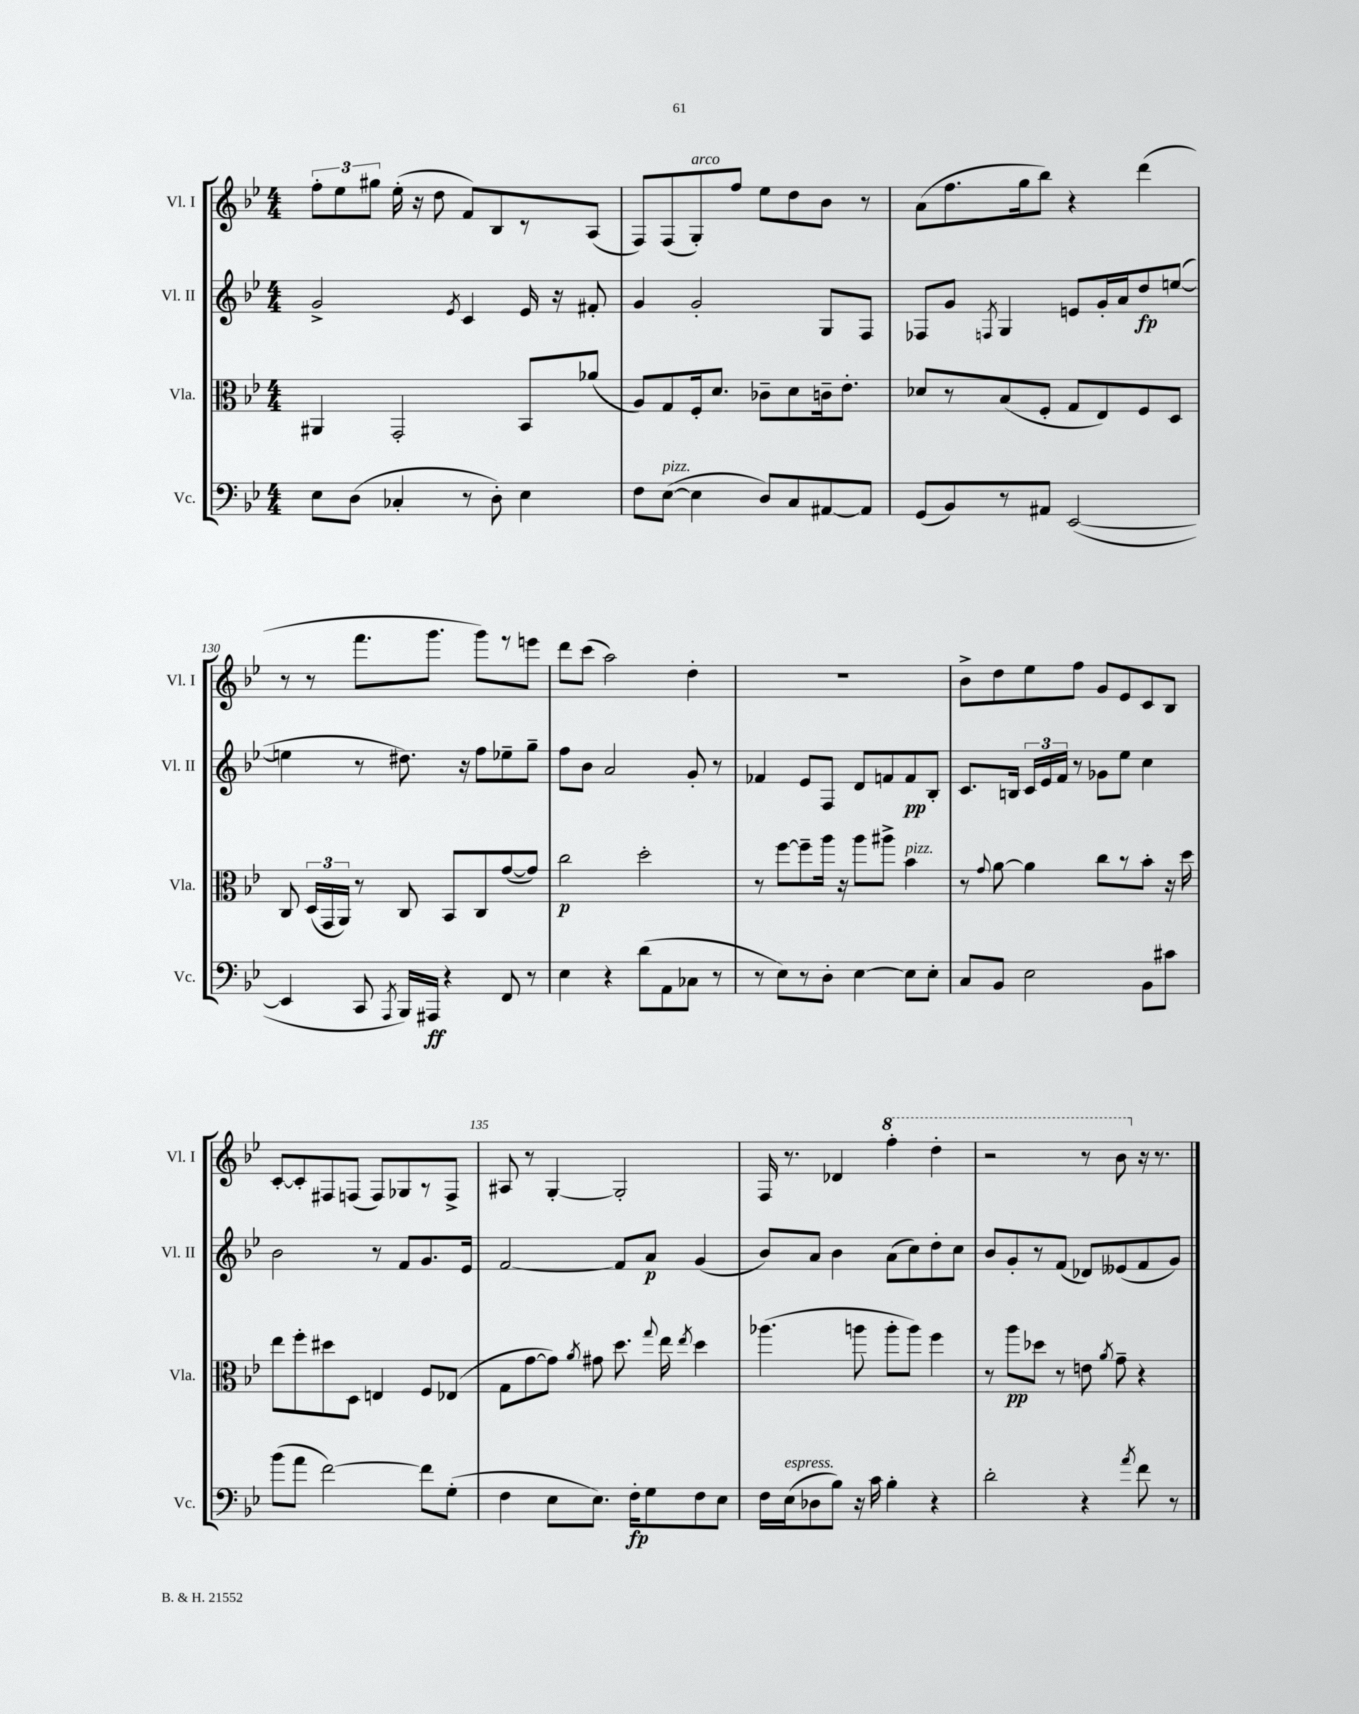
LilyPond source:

<<
\new StaffGroup <<
\new Staff = "s0" \with { instrumentName = "Vl. I" shortInstrumentName = "Vl. I" } {
    \clef treble \key bes \major \numericTimeSignature \time 4/4
    \autoBeamOff \tuplet 3/2 { f''8[-. ees''8 gis''8] } ees''16-.( r16 d''8 f'8[) bes8 r8 a8]( |
    f8[) f8( g8-.^\markup { \italic "arco" }) f''8] ees''8[ d''8 bes'8] r8 |
    a'8[( f''8. g''16 bes''8]) r4 d'''4( |
    r8 r8 f'''8.[ g'''8.] g'''8[) r8 e'''8] |
    d'''8[ c'''8]( a''2) d''4-. |
    R1 |
    bes'8[-> d''8 ees''8 f''8] g'8[ ees'8 c'8 bes8] |
    c'8[~-. c'8-. fis8 f8]( f8[) ges8 r8 f8]-> |
    ais8 r8 g4~-. g2-. |
    f16 r8. des'4 \ottava #1 f'''4-. d'''4-. |
    r2 r8 bes''8 \ottava #0 r16 r8. \bar "|." |
}
\new Staff = "s1" \with { instrumentName = "Vl. II" shortInstrumentName = "Vl. II" } {
    \clef treble \key bes \major \numericTimeSignature \time 4/4
    \autoBeamOff g'2-> \acciaccatura { ees'8 } c'4 ees'16 r16 fis'8-. |
    g'4 g'2-. g8[ f8] |
    fes8[ g'8] \acciaccatura { f8 } g4 e'8[ g'16-. a'16 d''8\fp e''8]~( |
    e''4 r8 dis''8.) r16 f''8[ ees''8-- g''8]-- |
    f''8[ bes'8] a'2 g'8-. r8 |
    fes'4 ees'8[ f8] d'8[ f'8 f'8\pp bes8]-. |
    c'8.[ b16] \tuplet 3/2 { c'16[ ees'16 f'16] } r8 ges'8[ ees''8] c''4 |
    bes'2 r8 f'8[ g'8. ees'16] |
    f'2~ f'8[ a'8]\p g'4( |
    bes'8[) a'8] bes'4 a'8[( c''8) d''8-. c''8] |
    bes'8[ g'8-. r8 f'8]( des'8[) eeses'8( f'8 g'8]) \bar "|." |
}
\new Staff = "s2" \with { instrumentName = "Vla." shortInstrumentName = "Vla." } {
    \clef alto \key bes \major \numericTimeSignature \time 4/4
    \autoBeamOff ais,4 g,2-. bes,8[ aes'8]( |
    a8[) g8 f16-. d'8.] ces'8[-- d'8 c'16-- ees'8.]-. |
    des'8[ r8 bes8( f8]-. g8[ ees8) f8 d8] |
    c8 \tuplet 3/2 { d16[( g,16 a,16]) } r8 c8 bes,8[ c8 g'8~( g'8]) |
    c''2\p d''2-. |
    r8 f''8[~ f''8-- a''16] r16 a''8[ ais''8]-> bes'4^\markup { \italic "pizz." } |
    r8 \appoggiatura { g'8 } a'8~ a'4 c''8[ r8 bes'8]-. r16 d''16 |
    ees''8[ f''8-. dis''8 d8] e4 f8[ ees8]( |
    g8[ g'8~ g'8]) \acciaccatura { a'8 } gis'8 d''8. \appoggiatura { g''8 } ees''16 \acciaccatura { ees''8 } d''4 |
    aes''4.( a''8 a''8[-. a''8]) f''4 |
    r8 a''8[\pp des''8] r8 e'8 \acciaccatura { a'8 } g'8-- r4 \bar "|." |
}
\new Staff = "s3" \with { instrumentName = "Vc." shortInstrumentName = "Vc." } {
    \clef bass \key bes \major \numericTimeSignature \time 4/4
    \autoBeamOff ees8[ d8]( ces4-. r8 d8-.) ees4 |
    f8[ ees8]~^\markup { \italic "pizz." }( ees4 d8[) c8 ais,8~ ais,8] |
    g,8[( bes,8) r8 ais,8] ees,2~( |
    ees,4 c,8 \acciaccatura { a,,8 } bes,,16[) ais,,16]\ff r4 f,8 r8 |
    ees4 r4 d'8[( a,8 ces8] r8 |
    r8 ees8[) r8 d8]-. ees4~ ees8[ ees8]-. |
    c8[ bes,8] ees2 bes,8[ cis'8] |
    bes'8[( a'8] f'2~) f'8[ g8]-.( |
    f4 ees8[ ees8.]) f16[-.\fp g8 f8 ees8] |
    f16[ ees16^\markup { \italic "espress." }( des8 bes8]) r16 c'16 bes4-. r4 |
    d'2-. r4 \acciaccatura { a'8 } f'8 r8 \bar "|." |
}
>>
>>
\layout { \context { \Score currentBarNumber = #127 \override BarNumber.break-visibility = ##(#f #t #t) barNumberVisibility = #(every-nth-bar-number-visible 5) } }
